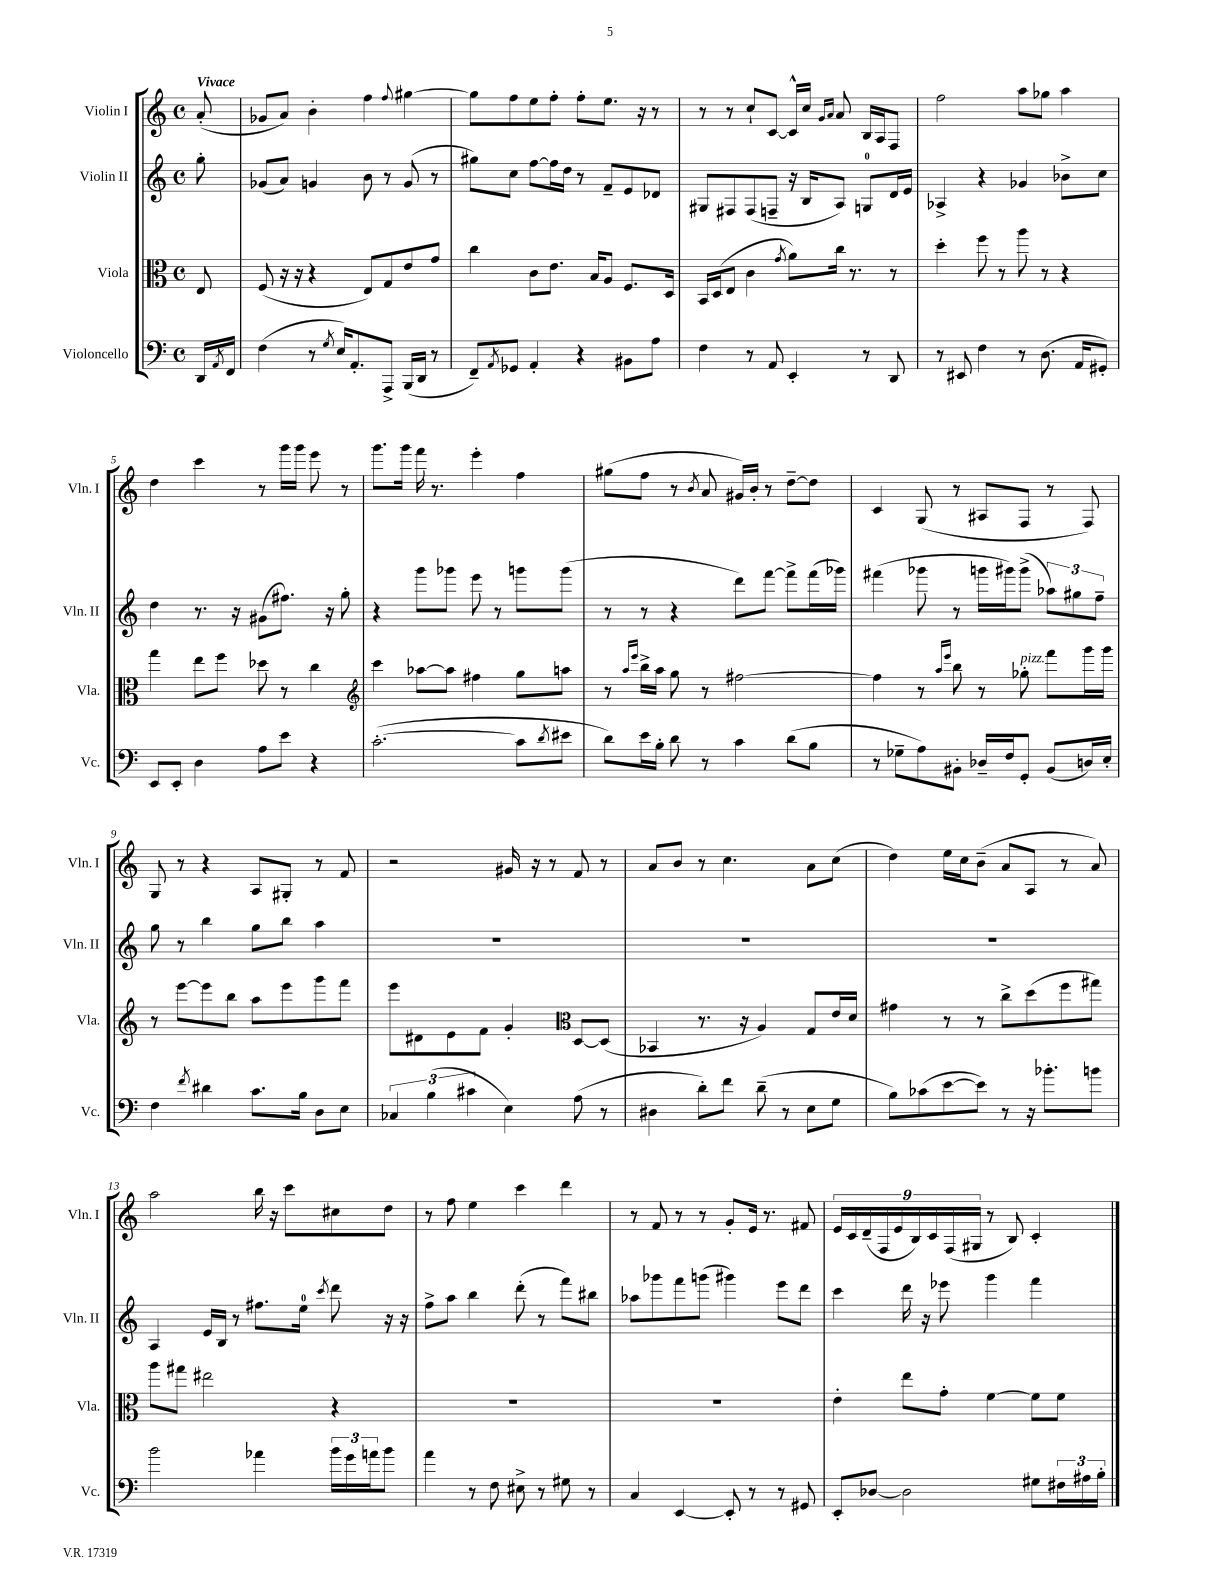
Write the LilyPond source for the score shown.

<<
\new StaffGroup <<
\new Staff = "s0" \with { instrumentName = "Violin I" shortInstrumentName = "Vln. I" } {
    \clef treble \key c \major \defaultTimeSignature \time 4/4 \partial 8 \tempo "Vivace"
    a'8-.( |
    ges'8 a'8) b'4-. f''4 \appoggiatura { f''8 } gis''4~ |
    gis''8 f''8 e''8 f''8-. f''8-. e''8. r16 r8 |
    r8 r8 c''8-! c'8~ c'16-^ c''16 \grace { g'16 a'16 } a'8 b16 a16 f8 |
    f''2 a''8 ges''8 a''4 |
    d''4 c'''4 r8 g'''16 g'''16 e'''8 r8 |
    g'''8. g'''16 f'''16 r8. e'''4-. f''4 |
    gis''8( f''8 r8 \acciaccatura { b'8 } a'8 gis'16) b'16-. r8 d''8~-- d''8 |
    c'4 g8( r8 ais8 f8 r8 f8) |
    g8 r8 r4 a8 gis8-. r8 f'8 |
    r2 gis'16 r16 r8 f'8 r8 |
    a'8 b'8 r8 c''4. a'8 c''8( |
    d''4) e''16 c''16 b'8--( a'8 a8 r8 a'8) |
    a''2 b''16 r16 c'''8 cis''8 d''8 |
    r8 f''8 e''4 c'''4 d'''4 |
    r8 f'8 r8 r8 g'8-. e'16 r8. fis'8 |
    \tuplet 9/8 { e'16 c'16 d'16--( f16 e'16 b16) c'16 f16( gis16 } r8 b8) c'4-. \bar "|." |
}
\new Staff = "s1" \with { instrumentName = "Violin II" shortInstrumentName = "Vln. II" } {
    \clef treble \key c \major \defaultTimeSignature \time 4/4 \partial 8
    g''8-. |
    ges'8( a'8) g'4 b'8 r8 g'8( r8 |
    gis''8) c''8 f''8~ f''16 d''16 r8 f'8-- e'8 des'8 |
    gis8 fis8 fis8( f8-- r16 b16 a8) g8-0 d'16 e'16 |
    aes4-> r4 ges'4 bes'8-> c''8 |
    d''4 r8. r16 gis'8( fis''8.) r16 g''8-. |
    r4 g'''8 ges'''8 e'''8 r8 g'''8 g'''8( |
    r8 r8 r4 d'''8) f'''8~ f'''8-> f'''16( ges'''16) |
    fis'''4( ges'''8 r8 g'''16 gis'''16) gis'''8->( \tuplet 3/2 { aes''8) gis''8 f''8-- } |
    g''8 r8 b''4 g''8 b''8 a''4 |
    R1 |
    R1 |
    R1 |
    a4 e'16 b16 r8 fis''8. e''16-0 \acciaccatura { c'''8 } d'''8 r16 r16 |
    f''8-> a''8 b''4 d'''8-.( r8 f'''8) bis''8 |
    aes''8 ges'''8 f'''8 g'''8( gis'''4) e'''8 d'''8 |
    c'''4 d'''16 r16 ees'''8 g'''4 f'''4 \bar "|." |
}
\new Staff = "s2" \with { instrumentName = "Viola" shortInstrumentName = "Vla." } {
    \clef alto \key c \major \defaultTimeSignature \time 4/4 \partial 8
    e8 |
    f8( r16 r16 r4 e8) g8 e'8 g'8 |
    c''4 c'8 e'8. b16 a8 f8. d16 |
    b,16 d16( e8 c'4 \acciaccatura { g'8 } a'8) c''16 r8. r8 |
    d''4-. f''8 r8 a''8 r8 r4 |
    g''4 e''8 f''8 des''8 r8 c''4 |
    \clef treble c'''4 aes''8~ aes''8 fis''4 g''8 a''8 |
    r8 \grace { a''16 e'''16 } b''16-> a''16 g''8 r8 fis''2~ |
    fis''4 r8 \grace { a''16 e'''16 } b''8 r8 ges''8-.^\markup { \italic "pizz." } f'''8 g'''16 g'''16 |
    r8 e'''8~ e'''8 b''8 a''8 e'''8 g'''8 f'''8 |
    e'''8 dis'8 e'8 f'8 g'4-. \clef alto d8~ d8( |
    bes,4 r8. r16 a4) g8 e'16 d'16 |
    gis'4 r8 r8 c''8-> d''8( f''8 gis''8) |
    a''8 gis''8 eis''2 r4 |
    R1 |
    R1 |
    e'4-. e''8 g'8-. f'4~ f'8 f'8 \bar "|." |
}
\new Staff = "s3" \with { instrumentName = "Violoncello" shortInstrumentName = "Vc." } {
    \clef bass \key c \major \defaultTimeSignature \time 4/4 \partial 8
    d,16 \acciaccatura { a,8 } f,16 |
    f4( r8 \acciaccatura { g8 } e16) a,8.-. a,,8-> b,,16( d,16 r8 |
    f,8--) \acciaccatura { a,8 } ges,8 a,4-. r4 bis,8 a8 |
    f4 r8 a,8 e,4-. r8 d,8 |
    r8 eis,8 f4 r8 d8.( a,16 gis,8-.) |
    e,8 e,8-. d4 a8 e'8 r4 |
    c'2.~-.( c'8 \acciaccatura { d'8 } eis'8 |
    d'8) e'16 b16-. d'8 r8 c'4 d'8( b8 |
    r8 ges8-- a8) bis,8-. des16-- f16 g,8-. bis,8( d16) e16-. |
    f4 \acciaccatura { f'8 } dis'4 c'8. b16 d8 e8 |
    \tuplet 3/2 { ces4 b4( cis'4 } e4) a8( r8 |
    dis4 d'8-.) f'8 d'8--( r8 e8 g8 |
    b8) ces'8( e'8~ e'8) r8 r16 bes'8.-. b'8 |
    b'2 aes'4 \tuplet 3/2 { b'16 g'16 a'16 } b'8 |
    a'4 r8 f8 eis8-> r8 gis8 r8 |
    c4 e,4~ e,8-. r8 r8 gis,8 |
    e,8-. des8~ des2 gis8 \tuplet 3/2 { fis16 ais16 b16-. } \bar "|." |
}
>>
>>
